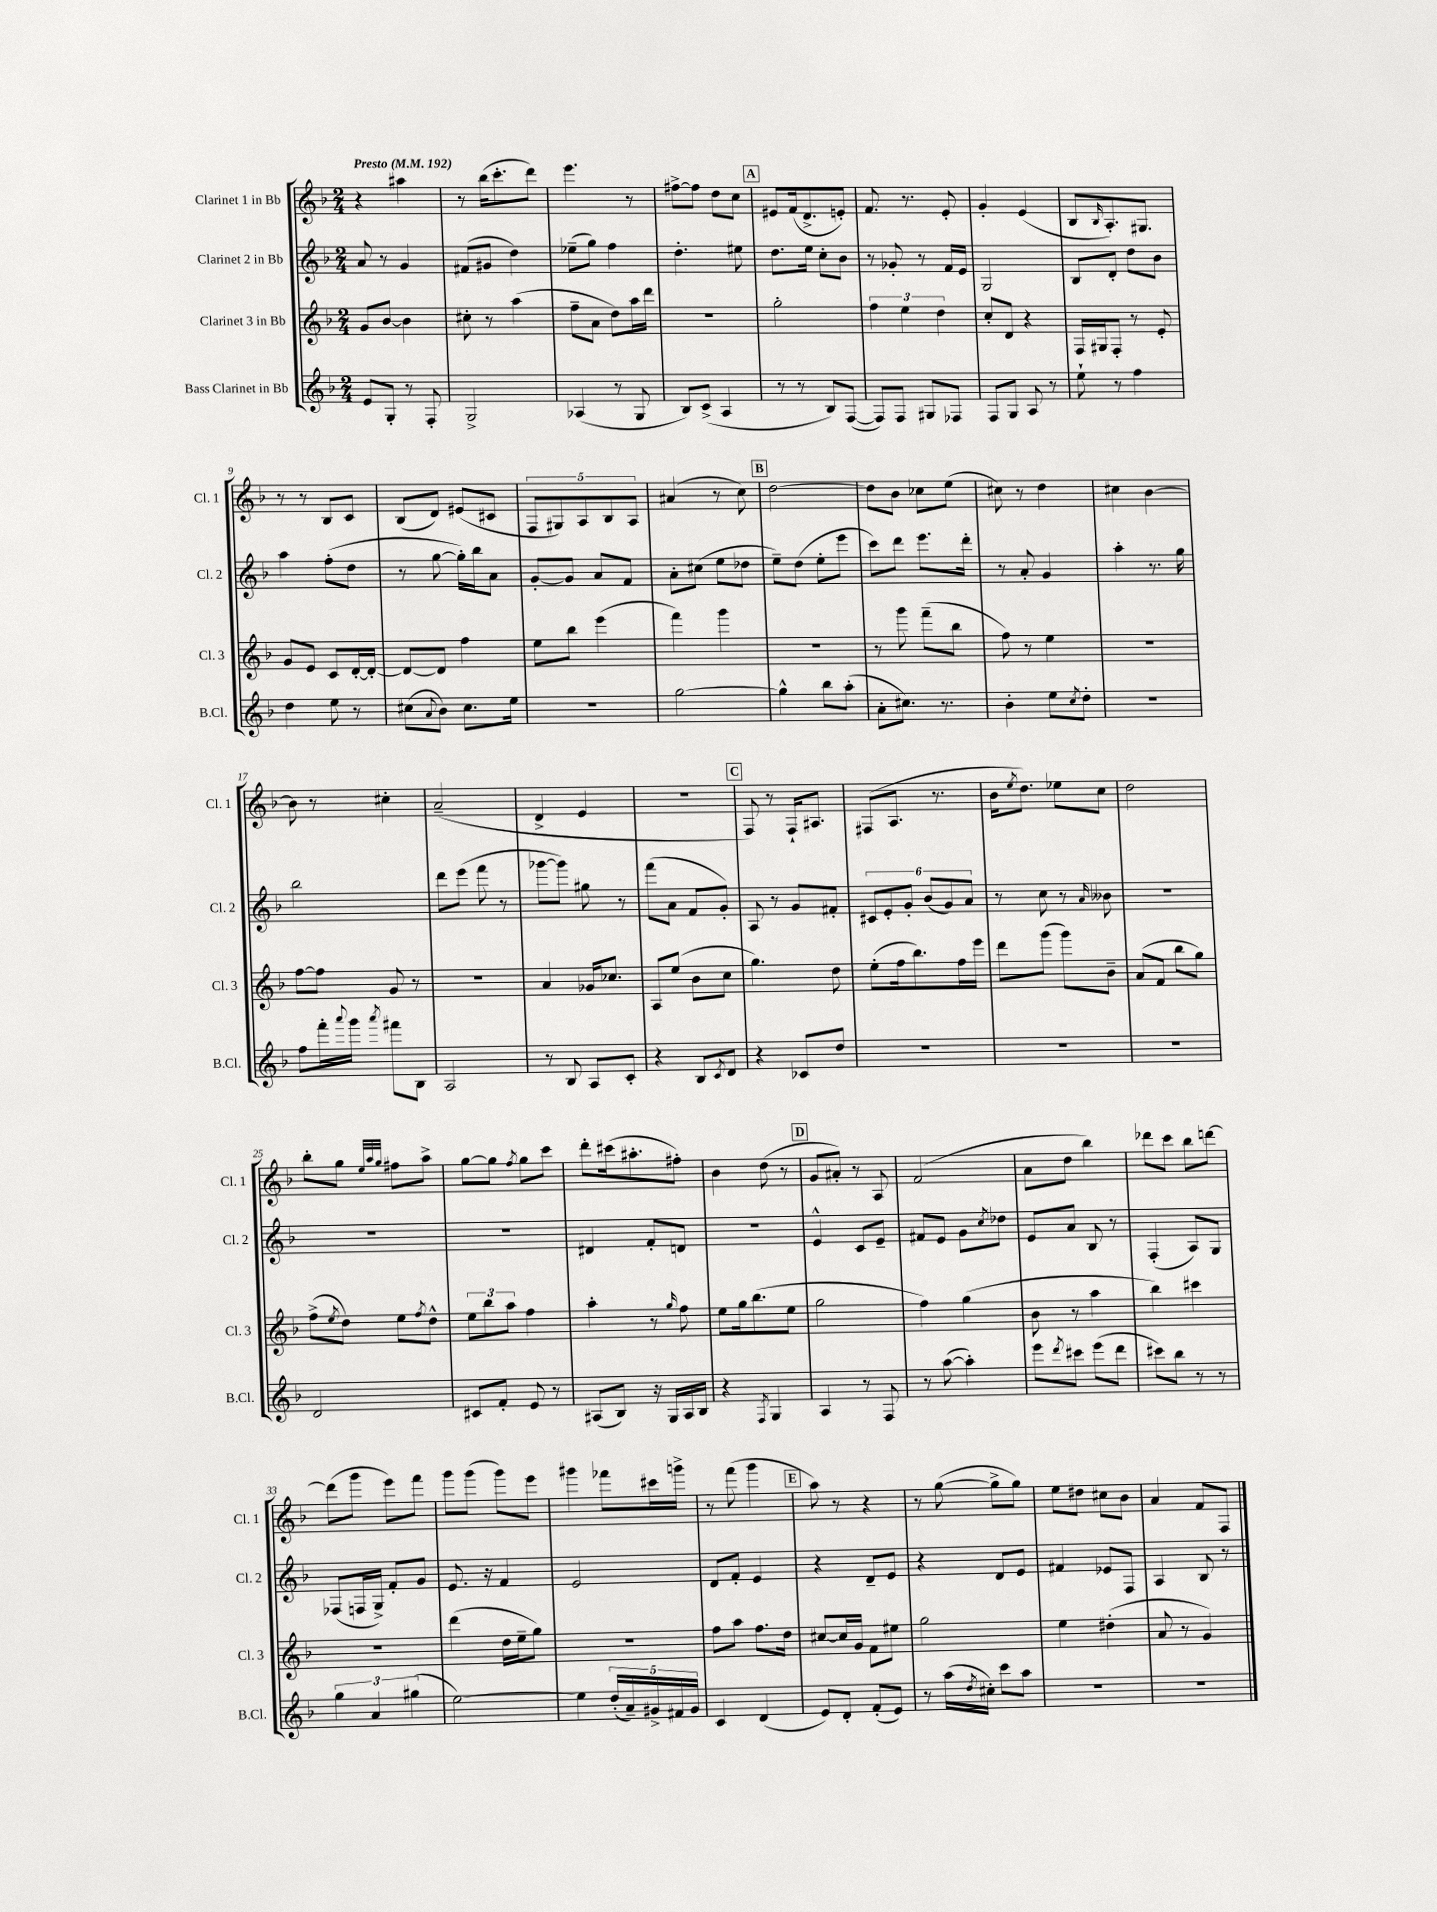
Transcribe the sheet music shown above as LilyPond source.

<<
\new StaffGroup <<
\new Staff = "s0" \with { instrumentName = "Clarinet 1 in Bb" shortInstrumentName = "Cl. 1" } {
    \clef treble \key f \major \numericTimeSignature \time 2/4 \tempo "Presto" 4 = 192
    r4 ais''4 |
    r8 bes''16( c'''8.-. d'''8) |
    e'''4. r8 |
    fis''8~-> fis''8 d''8 c''8 |
    \mark \markup { \box "A" } eis'8 f'16( d'8.-> e'8-.) |
    f'8. r8. e'8-. |
    g'4-. e'4( |
    bes8 \grace { bes16 } a8.-.) gis8. |
    r8 r8 bes8 c'8 |
    bes8( d'8) eis'8( cis'8 |
    \tuplet 5/4 { f8 gis8) a8 bes8 a8 } |
    ais'4( r8 c''8) |
    \mark \markup { \box "B" } d''2~ |
    d''8 bes'8 ces''8 e''8( |
    cis''8) r8 d''4 |
    cis''4 bes'4~ |
    bes'8 r8 cis''4-. |
    a'2--( |
    d'4-> e'4 |
    r2 |
    \mark \markup { \box "C" } f8) r8 f16-! ais8. |
    fis8( a8. r8. |
    bes'16 \acciaccatura { e''8 } d''8.) ees''8 c''8 |
    d''2 |
    bes''8-. g''8 \grace { e''32 a''32 g''32 } fis''8 a''8-> |
    g''8~ g''8 \acciaccatura { f''8 } g''8 c'''8 |
    d'''8-. cis'''16( ais''8.-. fis''8-.) |
    bes'4 d''8( r8 |
    \mark \markup { \box "D" } g'8 ais'8-.) r8 a8 |
    f'2( |
    a'8 d''8 bes''4) |
    des'''8 c'''8 bes''8 d'''8~ |
    d'''8( g'''8 e'''8) f'''8 |
    g'''8 g'''8( g'''8) e'''8 |
    gis'''4 fes'''8 cis'''16 g'''16-> |
    r8 f'''8( g'''4 |
    \mark \markup { \box "E" } a''8) r8 r4 |
    r8 g''8~( g''8-> g''8) |
    e''8 dis''8 cis''8 bes'8 |
    a'4 f'8 f8 \bar "|." |
}
\new Staff = "s1" \with { instrumentName = "Clarinet 2 in Bb" shortInstrumentName = "Cl. 2" } {
    \clef treble \key f \major \numericTimeSignature \time 2/4
    a'8 r8 g'4 |
    fis'8( gis'8 d''4) |
    ees''8--( g''8) f''4 |
    d''4.-. eis''8 |
    \mark \markup { \box "A" } d''8. e''16 c''8-. bes'8 |
    r8 ges'8-. r8 f'16 e'16 |
    g2 |
    bes8 d'8-. d''8 bes'8 |
    a''4 f''8-.( d''8 |
    r8 g''8~ g''16-.) bes''16 a'8 |
    g'8~-. g'8 a'8 f'8 |
    a'8-. cis''8( e''8 des''8 |
    \mark \markup { \box "B" } e''8--) d''8( e''8-. e'''8 |
    c'''8) d'''8 e'''8. d'''16-. |
    r8 a'8-. g'4 |
    a''4-. r8. g''16 |
    bes''2 |
    d'''8 e'''8( f'''8 r8 |
    ges'''8~ ges'''8) gis''8 r8 |
    f'''8( a'8 f'8 g'8-.) |
    \mark \markup { \box "C" } a8 r8 g'8 fis'8-. |
    \tuplet 6/4 { cis'8 e'8-. g'8-. bes'8( g'8) a'8 } |
    r8 c''8 r8 \grace { a'16 } beses'8 |
    R2 |
    R2 |
    R2 |
    dis'4 f'8-. d'8 |
    R2 |
    \mark \markup { \box "D" } e'4-^ c'8 e'8-- |
    fis'8 e'8 g'8 \acciaccatura { c''8 } des''8 |
    e'8 a'8 bes8 r8 |
    f4-.( a8) g8 |
    fes8( f16 g16->) f'8-. g'8 |
    e'8. r16 f'4 |
    e'2 |
    d'8 f'8-. e'4 |
    \mark \markup { \box "E" } r4 d'8-- e'8 |
    r4 d'8 e'8 |
    fis'4 ees'8 f8 |
    a4 bes8 r8 \bar "|." |
}
\new Staff = "s2" \with { instrumentName = "Clarinet 3 in Bb" shortInstrumentName = "Cl. 3" } {
    \clef treble \key f \major \numericTimeSignature \time 2/4
    g'8 bes'8~ bes'4 |
    cis''8-. r8 a''4( |
    f''8-- a'8 d''8) a''16 d'''16 |
    r2 |
    \mark \markup { \box "A" } g''2-. |
    \tuplet 3/2 { f''4 e''4 d''4 } |
    c''8-. d'8 r4 |
    f16 gis16 f8-. r8 e'8-. |
    g'8 e'8 c'8 d'16~-. d'16~-. |
    d'8~ d'8 f''4 |
    e''8 bes''8 e'''4( |
    f'''4) g'''4 |
    \mark \markup { \box "B" } r2 |
    r8 g'''8 f'''8--( bes''8 |
    f''8) r8 e''4 |
    r2 |
    f''8~ f''8 g'8 r8 |
    r2 |
    a'4 ges'16 ces''8. |
    a8 e''8( bes'8 c''8 |
    \mark \markup { \box "C" } g''4.) d''8 |
    e''8-.( f''16 bes''8.) f''16 e'''16 |
    d'''8 g'''8( g'''8) bes'8-- |
    a'8( f'8 bes''8 g''8) |
    f''8->( \acciaccatura { e''8 } d''8) e''8 \acciaccatura { f''8 } d''8-^ |
    \tuplet 3/2 { e''8 bes''8 a''8 } f''4 |
    a''4-. r8 \grace { g''16 } f''8 |
    e''8 g''16 bes''8.( e''8 |
    \mark \markup { \box "D" } g''2 |
    f''4) g''4( |
    bes'8 r8 a''4 |
    bes''4) cis'''4 |
    r2 |
    d'''4( d''16 e''16-- g''8) |
    r2 |
    f''8 a''8 f''8. d''16 |
    \mark \markup { \box "E" } cis''8~ cis''16 g'16 f'8 eis''8 |
    g''2 |
    e''4 dis''4-.( |
    a'8 r8 g'4) \bar "|." |
}
\new Staff = "s3" \with { instrumentName = "Bass Clarinet in Bb" shortInstrumentName = "B.Cl." } {
    \clef treble \key f \major \numericTimeSignature \time 2/4
    e'8 g8-. r8 f8-. |
    g2-> |
    aes4( r8 g8 |
    bes8) c'8->( a4 |
    \mark \markup { \box "A" } r8 r8 bes8) f8~( |
    f8) f8 gis8 fes8 |
    f8 g8 a8 r8 |
    e''8-! r8 f''4 |
    d''4 e''8 r8 |
    cis''8( \appoggiatura { a'8 } bes'8) cis''8. e''16 |
    r2 |
    g''2~ |
    \mark \markup { \box "B" } g''4-^ bes''8 a''8-.( |
    a'8-. cis''8.) r8. |
    bes'4-. e''8 \acciaccatura { c''8 } d''8-. |
    r2 |
    f''8 f'''16-. \appoggiatura { a'''8 } g'''16 \acciaccatura { a'''8 } fis'''8 bes8 |
    a2 |
    r8 bes8 a8 c'8-. |
    r4 bes8 \acciaccatura { c'8 } d'8 |
    \mark \markup { \box "C" } r4 ces'8 d''8 |
    R2 |
    R2 |
    R2 |
    d'2 |
    cis'8 f'8-. e'8 r8 |
    ais8( bes8) r16 g16 ais16 bes16 |
    r4 \acciaccatura { f8 } g4 |
    \mark \markup { \box "D" } a4 r8 f8 |
    r8 a''8~( a''4-.) |
    e'''8 \acciaccatura { d'''8 } cis'''8 e'''8( d'''8 |
    cis'''8) bes''8 r8 r8 |
    \tuplet 3/2 { g''4 a'4 gis''4( } |
    e''2~) |
    e''4 \tuplet 5/4 { d''16-.( a'16--) gis'16-> fis'16 gis'16 } |
    c'4 d'4( |
    \mark \markup { \box "E" } e'8) d'8-. f'8-.( e'8) |
    r8 a''16( \acciaccatura { d''8 } cis''16-.) c'''8 a''8 |
    R2 |
    R2 \bar "|." |
}
>>
>>
